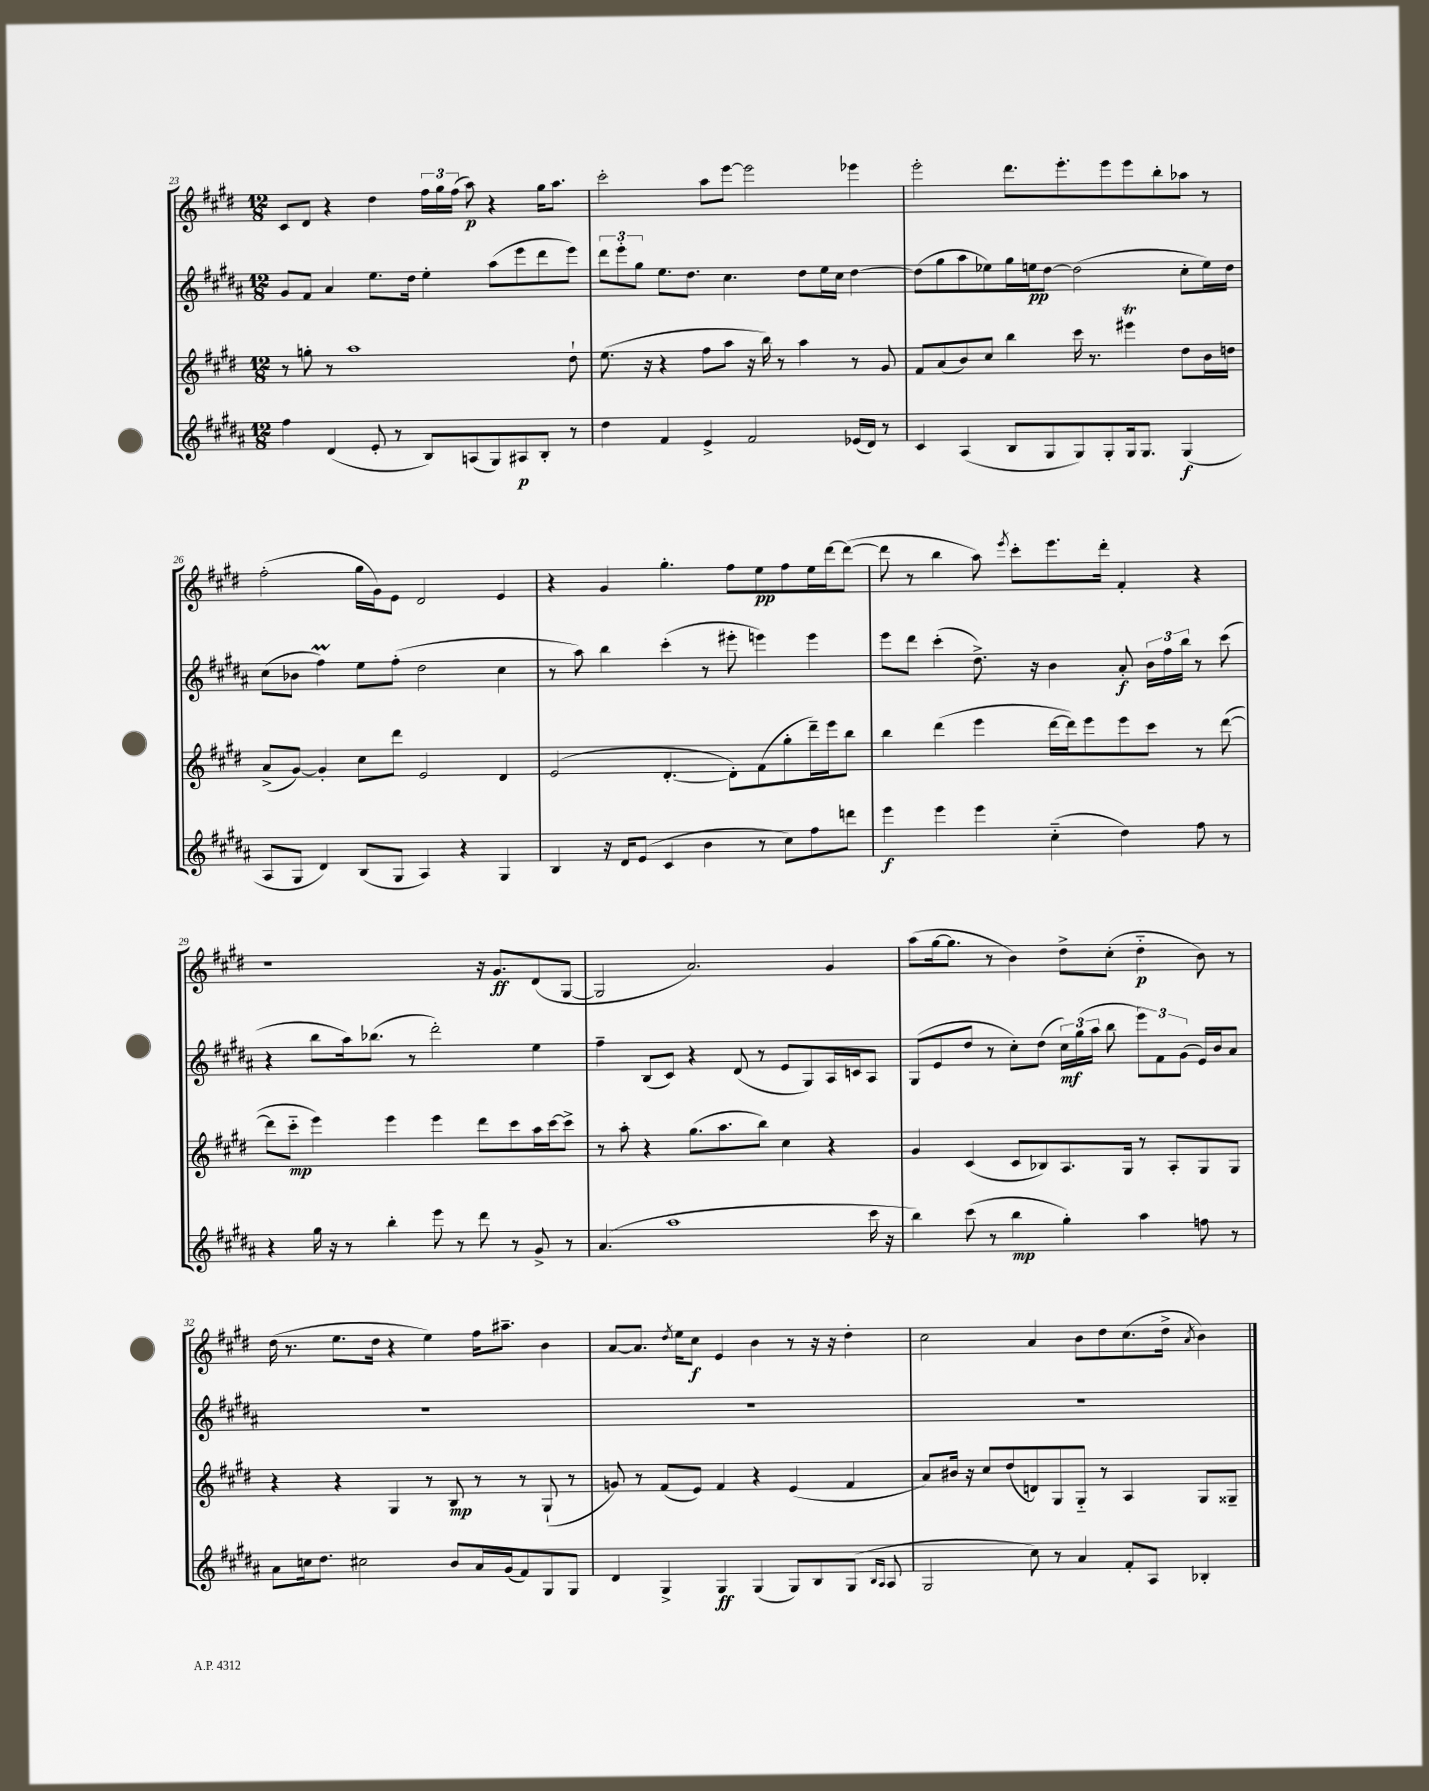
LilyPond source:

<<
\new StaffGroup <<
\new Staff = "s0" {
    \clef treble \key e \major \numericTimeSignature \time 12/8
    \autoBeamOff cis'8[ dis'8] r4 dis''4 \tuplet 3/2 { fis''16[ gis''16 fis''16]( } a''8\p) r4 gis''16[ a''8.] |
    cis'''2-. a''8[ e'''8]~ e'''2 ees'''4 |
    e'''2-. dis'''8.[ e'''8.-. e'''8 e'''8 b''8-. aes''8] r8 |
    fis''2-.( gis''16[ gis'16) e'8] dis'2 e'4 |
    r4 gis'4 gis''4.-. fis''8[ e''8\pp fis''8 e''16 dis'''16~ dis'''8]~( |
    dis'''8 r8 b''4 a''8) \acciaccatura { e'''8 } cis'''8[-. e'''8. dis'''16]-. fis'4-. r4 |
    r1 r16 gis'8.[\ff dis'8( gis8]~ |
    gis2 a'2.) gis'4 |
    a''8[( gis''16~ gis''8.] r8 b'4) dis''8[-> cis''8]-.( dis''4-_\p b'8) r8 |
    dis''16( r8. e''8.[ dis''16] r4 e''4) fis''16[ ais''8.]-- b'4 |
    a'8[~ a'8.] \acciaccatura { dis''8 } e''16[ cis''8]\f e'4 b'4 r8 r16 r16 dis''4-. |
    cis''2 a'4 b'8[ dis''8 cis''8.( dis''16]-> \acciaccatura { a'8 } b'4) \bar "|." |
}
\new Staff = "s1" {
    \clef treble \key b \major \numericTimeSignature \time 12/8
    \autoBeamOff gis'8[ fis'8] ais'4 e''8.[ dis''16] e''4-. ais''8[( e'''8 dis'''8 e'''8]) |
    \tuplet 3/2 { dis'''8[ e'''8-. gis''8] } e''8.[ dis''8.] cis''4. dis''8[ e''16 cis''16] dis''4~ |
    dis''8[( gis''8 ais''8 ees''8) gis''16 e''16\pp dis''8]~ dis''2( cis''8[-. e''16) dis''16] |
    cis''8[( bes'8] fis''4\prall) e''8[ fis''8]-.( dis''2 cis''4 |
    r8 ais''8) b''4 cis'''4-.( r8 eis'''8-. e'''4) e'''4 |
    e'''8[ dis'''8] cis'''4-.( dis''8.->) r16 b'4 ais'8-.\f \tuplet 3/2 { b'16[ fis''16 b''16] } r8 cis'''8( |
    r4 b''8[ ais''16) bes''8.]( r8 dis'''2-.) e''4 |
    fis''4-- b8[( cis'8]) r4 dis'8( r8 e'8[ gis8) ais16 c'16 ais8] |
    gis8[( e'8 dis''8] r8 cis''8[-.) dis''8]( \tuplet 3/2 { cis''16[\mf) gis''16( ais''16] } b''8 \tuplet 3/2 { e'''8[) fis'8 gis'8]( } e'16[) b'16 ais'8] |
    R1. |
    R1. |
    R1. \bar "|." |
}
\new Staff = "s2" {
    \clef treble \key e \major \numericTimeSignature \time 12/8
    \autoBeamOff r8 g''8-. r8 a''1 dis''8-! |
    e''8.( r16 r4 fis''8[ a''8] r16 b''16) r8 a''4 r8 gis'8 |
    fis'8[ a'8( b'8) cis''8] b''4 cis'''16 r8. eis'''4\trill dis''8[ b'16 d''16] |
    a'8[->( gis'8]~) gis'4-. cis''8[ dis'''8] e'2 dis'4 |
    e'2( dis'4.~-. dis'8[-.) fis'8( gis''8-. dis'''16--) e'''16 b''8] |
    b''4 dis'''4( e'''4 dis'''16[~ dis'''16) e'''8 e'''8 cis'''8] r8 dis'''8~( |
    dis'''8[ cis'''8]-_\mp e'''4) e'''4 e'''4 dis'''8[ cis'''8 a''16 cis'''16~ cis'''8]-> |
    r8 a''8-. r4 gis''8.[( a''8. b''8]) cis''4 r4 |
    gis'4 cis'4( cis'8[ bes8) a8. gis16] r8 a8[-. gis8 gis8] |
    r4 r4 gis4 r8 b8\mp r8 r8 gis8-!( r8 |
    g'8) r8 fis'8[( e'8]) fis'4 r4 e'4( fis'4 |
    a'8[) bis'16] r16 cis''8[ dis''8( d'8) gis8 gis8]-_ r8 a4 gis8[ gisis8]-- \bar "|." |
}
\new Staff = "s3" {
    \clef treble \key b \major \numericTimeSignature \time 12/8
    \autoBeamOff fis''4 dis'4( e'8-. r8 b8[) a8( gis8) ais8\p b8]-. r8 |
    dis''4 fis'4 e'4-> fis'2 ees'16[( dis'16]) r8 |
    cis'4 ais4( b8[ gis8 gis8) gis8-. gis16 gis8.] gis4\f( |
    ais8[ gis8] dis'4) b8[( gis8] ais4) r4 gis4 |
    b4 r16 dis'16[ e'8]( cis'4 b'4 r8 cis''8[) fis''8 d'''8] |
    e'''4\f e'''4 e'''4 cis''4-_( dis''4) fis''8 r8 |
    r4 gis''16 r16 r8 b''4-. e'''8 r8 dis'''8 r8 gis'8-> r8 |
    ais'4.( ais''1 cis'''16 r16 |
    b''4) cis'''8( r8 b''4\mp gis''4-.) ais''4 f''8 r8 |
    ais'8[ c''16 dis''8.] cis''2 b'8[ ais'16 gis'16( fis'8) gis8 gis8] |
    dis'4 gis4-> gis4\ff gis4( gis8[) b8 gis8]( \grace { b16[ ais16] } ais8 |
    gis2 cis''8) r8 ais'4 fis'8[-. ais8] bes4-. \bar "|." |
}
>>
>>
\layout { \context { \Score currentBarNumber = #23 } }
